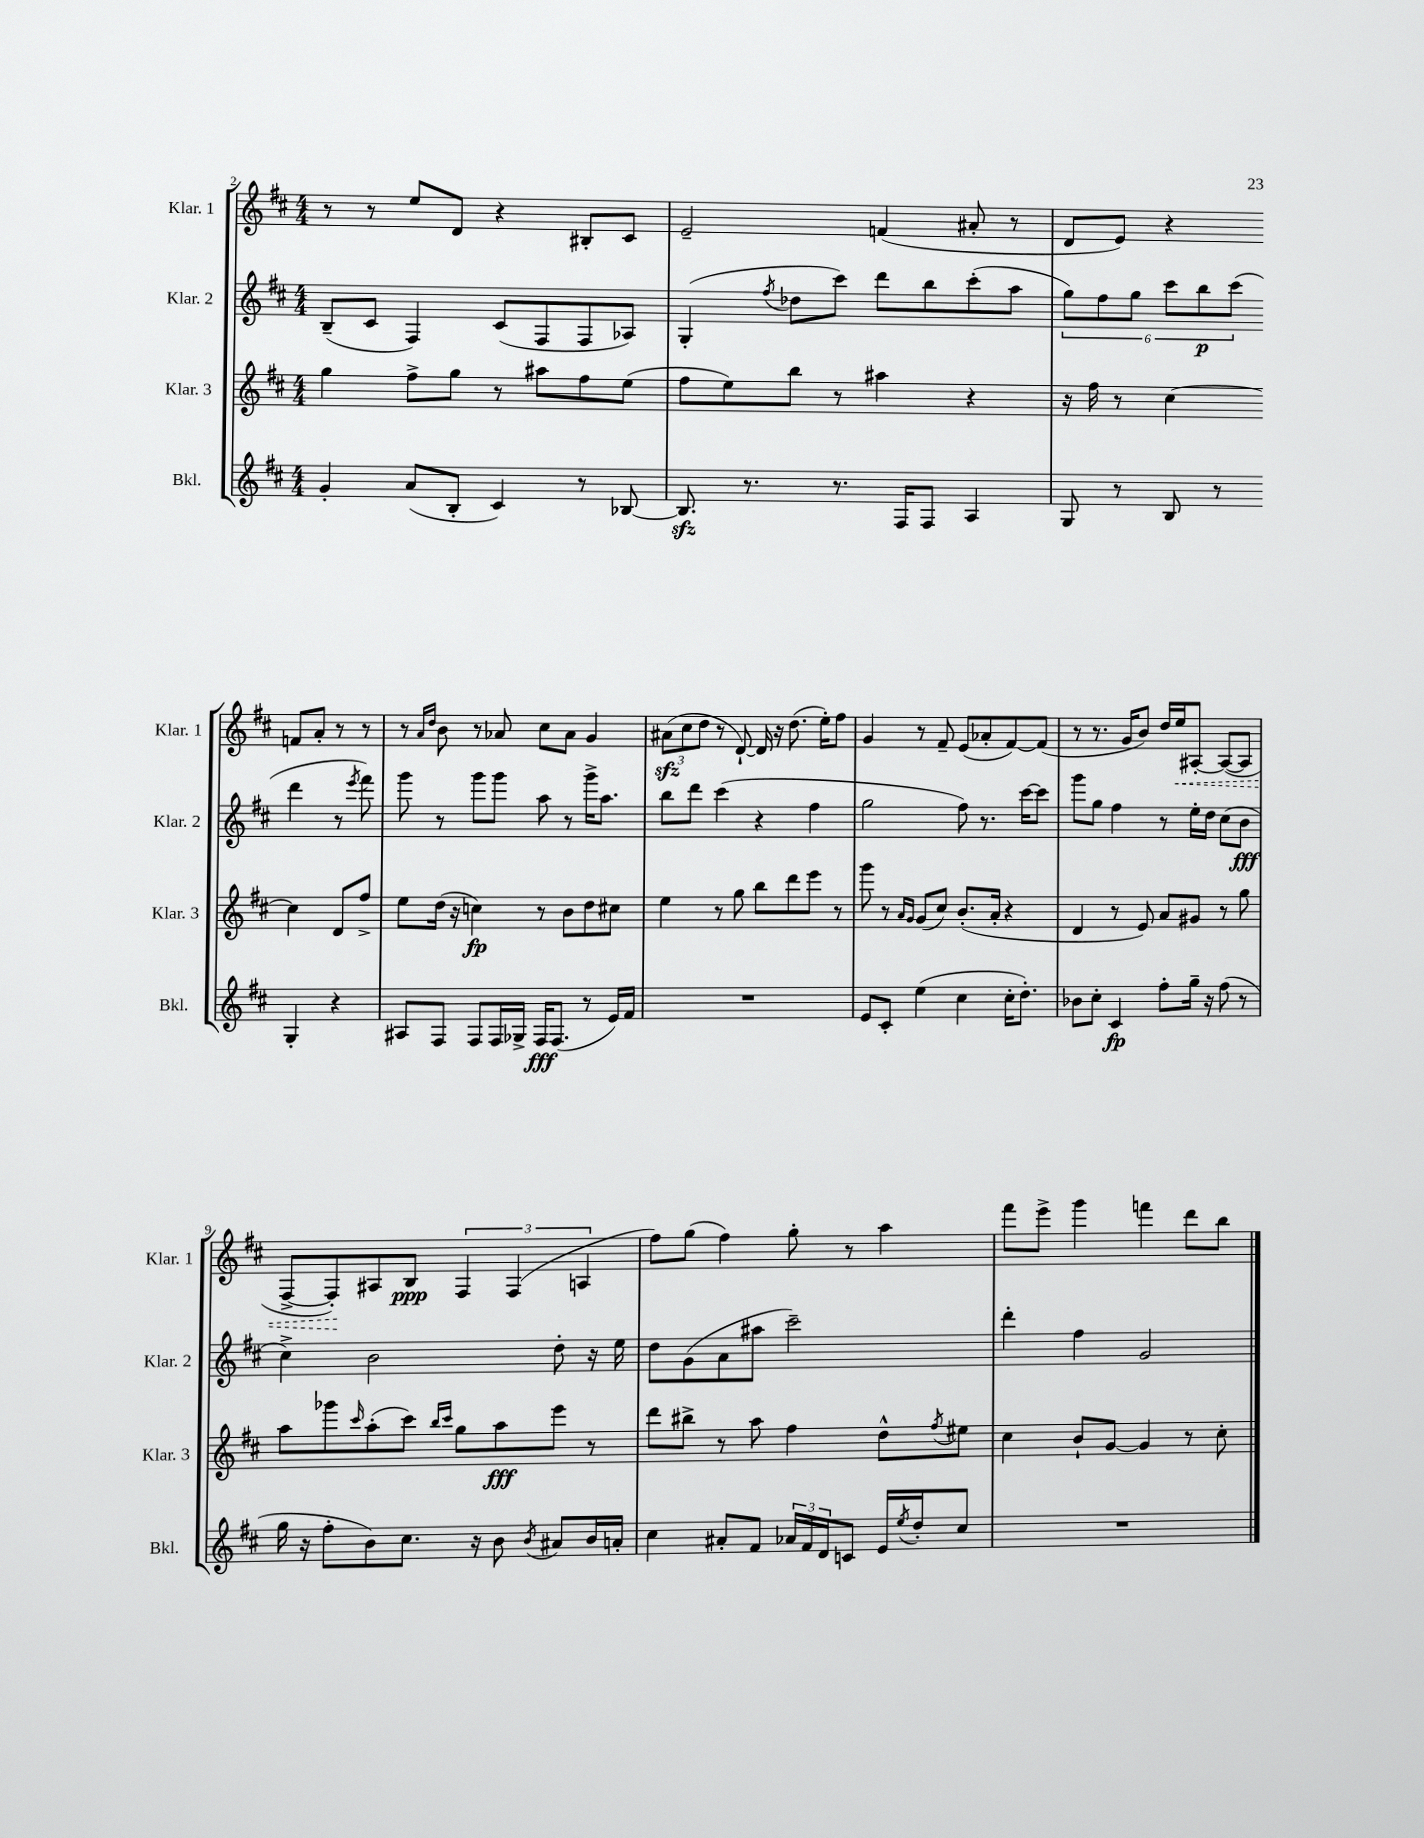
<<
\new StaffGroup <<
\new Staff = "s0" \with { instrumentName = "Klar. 1" shortInstrumentName = "Klar. 1" } {
    \clef treble \key d \major \numericTimeSignature \time 4/4
    r8 r8 e''8 d'8 r4 bis8-. cis'8 |
    e'2-- f'4( ais'8-. r8 |
    d'8 e'8) r4 f'8 a'8-. r8 r8 |
    r8 \grace { a'16 d''16 } b'8 r8 aes'8 cis''8 aes'8 g'4 |
    \tuplet 3/2 { ais'8\sfz( cis''8 d''8 } r8 d'8~-!) d'16 r16 d''8.( e''16-.) fis''8 |
    g'4 r8 fis'8-- e'8( aes'8-. fis'8~) fis'8( |
    r8 r8. g'16 b'8) d''16 \once \override Hairpin.style = #'dashed-line e''16\< ais8~-. ais8~( ais8 |
    fis8~-> fis8-.\!) ais8 b8\ppp \tuplet 3/2 { fis4 fis4( a4 } |
    fis''8) g''8( fis''4) g''8-. r8 a''4 |
    fis'''8 e'''8-> g'''4 f'''4 d'''8 b''8 \bar "|." |
}
\new Staff = "s1" \with { instrumentName = "Klar. 2" shortInstrumentName = "Klar. 2" } {
    \clef treble \key d \major \numericTimeSignature \time 4/4
    b8--( cis'8 fis4) cis'8( fis8 fis8 aes8) |
    g4-.( \acciaccatura { fis''8 } des''8 cis'''8) d'''8 b''8 cis'''8-.( a''8 |
    \tuplet 6/4 { g''8) fis''8 g''8 cis'''8 b''8\p cis'''8( } d'''4 r8 \acciaccatura { e'''8 } fis'''8) |
    g'''8 r8 g'''8 g'''8 a''8 r8 g'''16-> a''8. |
    b''8 d'''8 cis'''4( r4 fis''4 |
    g''2 fis''8) r8. cis'''16~ cis'''8 |
    g'''8 g''8 fis''4 r8 e''16-. d''16 cis''8( b'8\fff |
    cis''4->) b'2 d''8-. r16 e''16 |
    d''8 g'8( a'8 ais''8 cis'''2--) |
    d'''4-. fis''4 g'2 \bar "|." |
}
\new Staff = "s2" \with { instrumentName = "Klar. 3" shortInstrumentName = "Klar. 3" } {
    \clef treble \key d \major \numericTimeSignature \time 4/4
    g''4 fis''8-> g''8 r8 ais''8 fis''8 e''8( |
    fis''8 e''8) b''8 r8 ais''4 r4 |
    r16 fis''16 r8 cis''4~ cis''4 d'8 fis''8-> |
    e''8 d''16( r16 c''4\fp) r8 b'8 d''8 cis''8 |
    e''4 r8 g''8 b''8 d'''8 e'''8 r8 |
    g'''8 r8 \grace { a'16 g'16 } g'8( cis''8) b'8.-.( a'16-. r4 |
    d'4 r8 e'8) a'8 gis'8 r8 g''8 |
    a''8 ges'''8 \grace { cis'''16 } a''8-.( cis'''8) \grace { b''16 cis'''16 } g''8 a''8\fff e'''8 r8 |
    d'''8 bis''8-> r8 a''8 fis''4 d''8-^ \acciaccatura { fis''8 } eis''8 |
    cis''4 b'8-! g'8~ g'4 r8 cis''8-. \bar "|." |
}
\new Staff = "s3" \with { instrumentName = "Bkl." shortInstrumentName = "Bkl." } {
    \clef treble \key d \major \numericTimeSignature \time 4/4
    g'4-. a'8( b8-. cis'4) r8 bes8~ |
    bes8.\sfz r8. r8. fis16 fis8 a4 |
    g8 r8 b8 r8 g4-. r4 |
    ais8 fis8 fis8 fis16 ges16-> fis16\fff fis8.( r8 e'16) fis'16 |
    R1 |
    e'8 cis'8-. e''4( cis''4 cis''16-. d''8.-.) |
    bes'8 cis''8-. cis'4\fp fis''8-. g''16-- r16 fis''8( r8 |
    g''16 r16 fis''8-. b'8) cis''8. r16 b'8 \acciaccatura { b'8 } ais'8 b'16 a'16-. |
    cis''4 ais'8-. fis'8 \tuplet 3/2 { aes'16 fis'16 d'16 } c'8 e'16 \acciaccatura { e''8 } d''16-. cis''8 |
    R1 \bar "|." |
}
>>
>>
\layout { \context { \Score currentBarNumber = #2 } }
